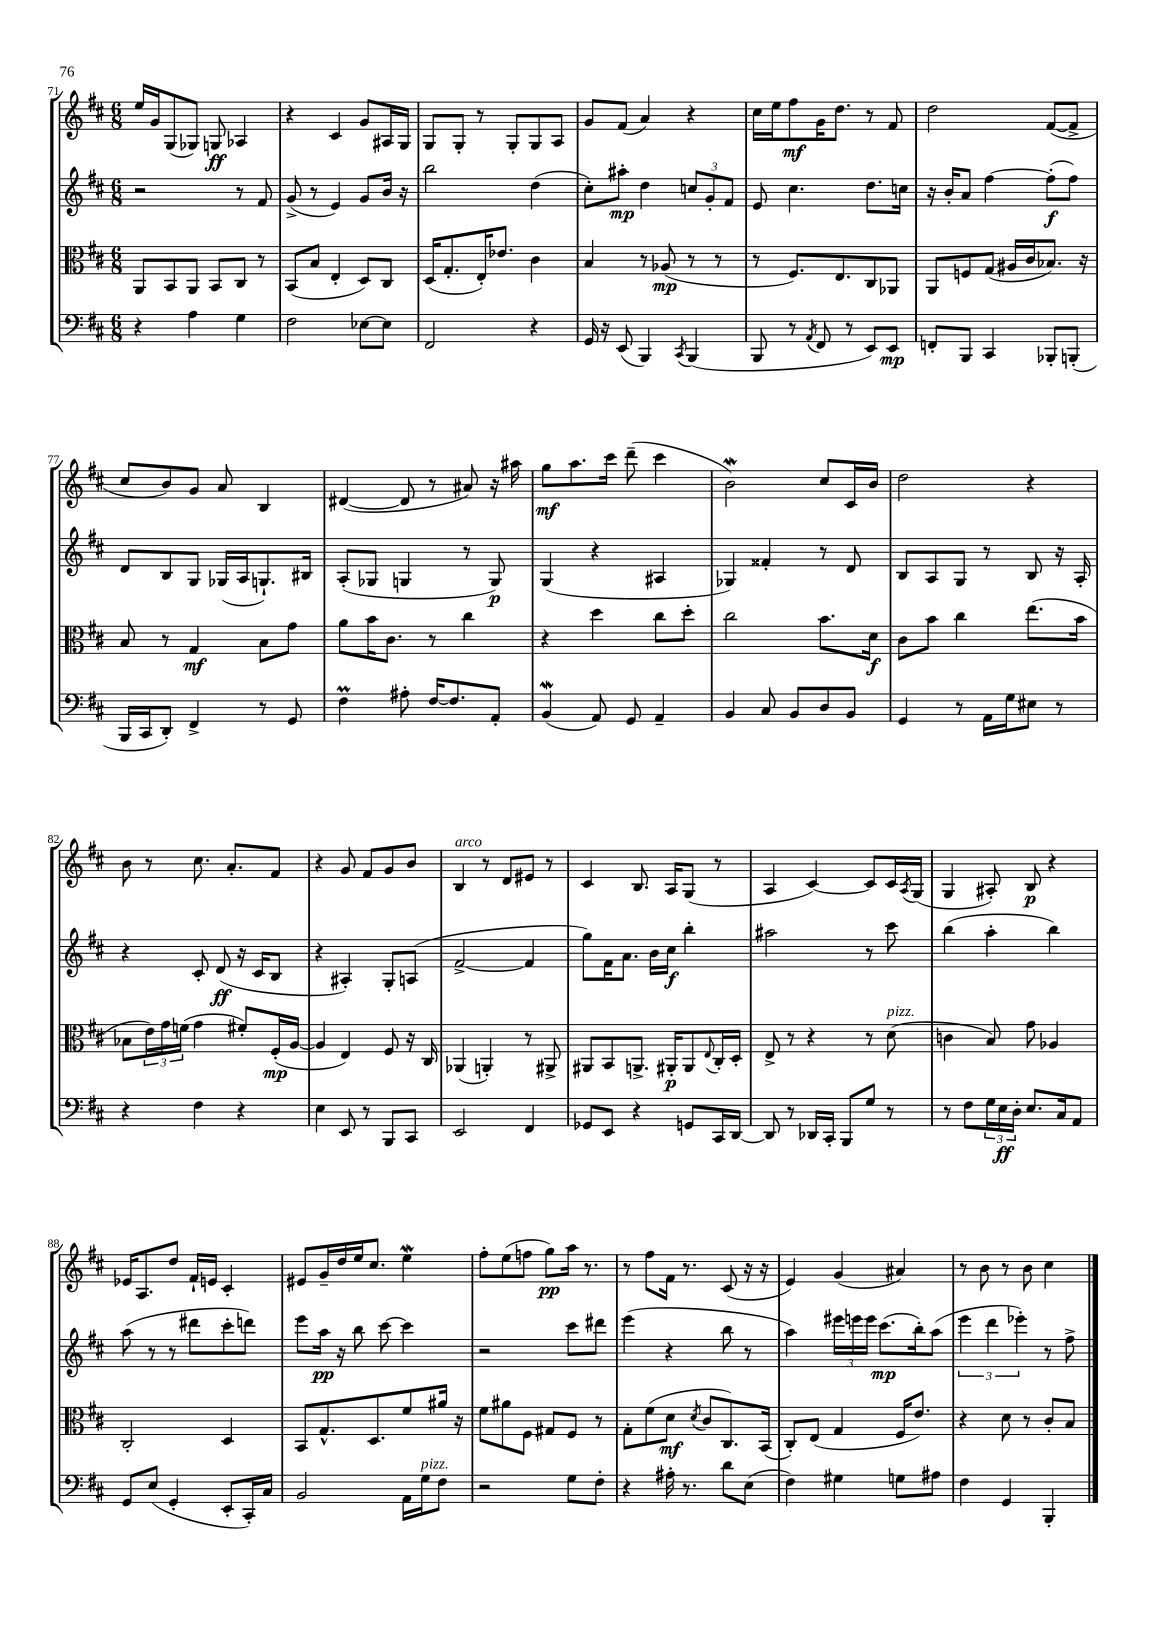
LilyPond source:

<<
\new StaffGroup <<
\new Staff = "s0" {
    \clef treble \key d \major \numericTimeSignature \time 6/8
    e''16 g'16 g8( ges8) g8\ff aes4 |
    r4 cis'4 g'8 ais16 g16 |
    g8 g8-. r8 g8-. g8 a8 |
    g'8 fis'8( a'4) r4 |
    cis''16 e''16 fis''8\mf g'16 d''8. r8 fis'8 |
    d''2 fis'8~( fis'8-> |
    cis''8 b'8) g'8 a'8 b4 |
    dis'4~( dis'8 r8 ais'8) r16 ais''16 |
    g''8\mf a''8. cis'''16 d'''8--( cis'''4 |
    b'2\mordent) cis''8 cis'16 b'16 |
    d''2 r4 |
    b'8 r8 cis''8. a'8.-. fis'8 |
    r4 g'8 fis'8 g'8 b'8 |
    b4^\markup { \italic "arco" } r8 d'8 eis'8 r8 |
    cis'4 b8. a16 g8( r8 |
    a4 cis'4~) cis'8 cis'16 \acciaccatura { a8 } g16( |
    g4 ais8-.) b8\p r4 |
    ees'16 a8. d''8 fis'16-! e'16 cis'4-. |
    eis'8 g'16-- d''16 e''16 cis''8. e''4\mordent |
    fis''8-. e''8( f''8 g''8\pp) a''16 r8. |
    r8 fis''8 fis'16 r8. cis'8( r16 r16 |
    e'4) g'4( ais'4) |
    r8 b'8 r8 b'8 cis''4 \bar "|." |
}
\new Staff = "s1" {
    \clef treble \key d \major \numericTimeSignature \time 6/8
    r2 r8 fis'8 |
    g'8->( r8 e'4) g'8 b'16 r16 |
    b''2 d''4( |
    cis''8-.) ais''8-.\mp d''4 \tuplet 3/2 { c''8 g'8-. fis'8 } |
    e'8 cis''4. d''8. c''16 |
    r16 b'16-. a'8 fis''4~ fis''8-.\f( fis''8) |
    d'8 b8 g8 ges16( a16 g8.-!) bis16 |
    a8-.( ges8 g4 r8 g8\p) |
    g4( r4 ais4 |
    ges4) fisis'4-. r8 d'8 |
    b8 a8 g8 r8 b8 r16 a16-. |
    r4 cis'8-. d'8\ff( r16 cis'16 b8 |
    r4 ais4-.) g8-. a8( |
    fis'2~-> fis'4 |
    g''8) fis'16 a'8. b'16 cis''16\f b''4-. |
    ais''2 r8 cis'''8 |
    b''4( a''4-. b''4) |
    a''8( r8 r8 dis'''8 cis'''8-. d'''8) |
    e'''8 a''16\pp r16 b''8 cis'''8~ cis'''4 |
    r2 cis'''8 dis'''8 |
    e'''4( r4 b''8 r8 |
    a''4) \tuplet 3/2 { eis'''16 e'''16 e'''16 } cis'''8.\mp( b''16-.) a''8( |
    \tuplet 3/2 { e'''4 d'''4 ees'''4-.) } r8 fis''8-> \bar "|." |
}
\new Staff = "s2" {
    \clef alto \key d \major \numericTimeSignature \time 6/8
    a,8 b,8 a,8 b,8 cis8 r8 |
    b,8( b8 e4-. d8) cis8 |
    d16( g8.-. e16-.) ees'8. cis'4 |
    b4 r8 aes8\mp( r8 r8 |
    r8 fis8.) e8. cis8 aes,8 |
    a,8 f8 g8( ais16 cis'16 bes8.) r16 |
    b8 r8 g4\mf b8 g'8 |
    a'8 b'16 cis'8. r8 cis''4 |
    r4 d''4 cis''8 d''8-. |
    cis''2 b'8. d'16\f |
    cis'8 b'8 cis''4 e''8.( b'16 |
    bes8 \tuplet 3/2 { e'16) g'16 f'16( } g'4 fis'8-.) fis16-.\mp( a16~ |
    a4 e4) fis8 r16 cis16 |
    aes,4( a,4-.) r8 ais,8-> |
    ais,8 b,8 a,8.-> ais,16-.\p ais,8 \appoggiatura { e8 } cis16-. d16-. |
    e8-> r8 r4 r8 d'8^\markup { \italic "pizz." }( |
    c'4 b8) g'8 aes4 |
    cis2-. d4 |
    b,8 g8.-^ d8. fis'8 ais'16 r16 |
    fis'8 ais'8 fis8 gis8 fis8 r8 |
    g8-. fis'8( d'8\mf \acciaccatura { d'8 } cis'8 cis8.) b,16( |
    cis8-.) e8( g4 fis16 e'8.) |
    r4 d'8 r8 cis'8-. b8 \bar "|." |
}
\new Staff = "s3" {
    \clef bass \key d \major \numericTimeSignature \time 6/8
    r4 a4 g4 |
    fis2 ees8~ ees8 |
    fis,2 r4 |
    g,16 r16 e,8( b,,4) \acciaccatura { cis,8 } b,,4( |
    b,,8 r8 \acciaccatura { a,8 } fis,8 r8 e,8) e,8\mp |
    f,8-. b,,8 cis,4 bes,,8-. b,,8-.( |
    b,,16 cis,16 d,8-.) fis,4-> r8 g,8 |
    fis4\prall ais8-. fis16~ fis8. a,8-. |
    b,4\mordent( a,8) g,8 a,4-- |
    b,4 cis8 b,8 d8 b,8 |
    g,4 r8 a,16 g16 eis8 r8 |
    r4 fis4 r4 |
    e4 e,8 r8 b,,8 cis,8 |
    e,2 fis,4 |
    ges,8 e,8 r4 g,8 cis,16 d,16~ |
    d,8 r8 des,16 cis,16-. b,,8 g8 r8 |
    r8 fis8 \tuplet 3/2 { g16 e16\ff d16-. } e8. cis16 a,8 |
    g,8 e8( g,4-. e,8-. cis,16-.) cis16 |
    b,2 a,16 g16^\markup { \italic "pizz." } fis8 |
    r2 g8 fis8-. |
    r4 ais16-. r8. d'8 e8( |
    fis4) gis4 g8 ais8 |
    fis4 g,4 b,,4-. \bar "|." |
}
>>
>>
\layout { \context { \Score currentBarNumber = #71 } }
